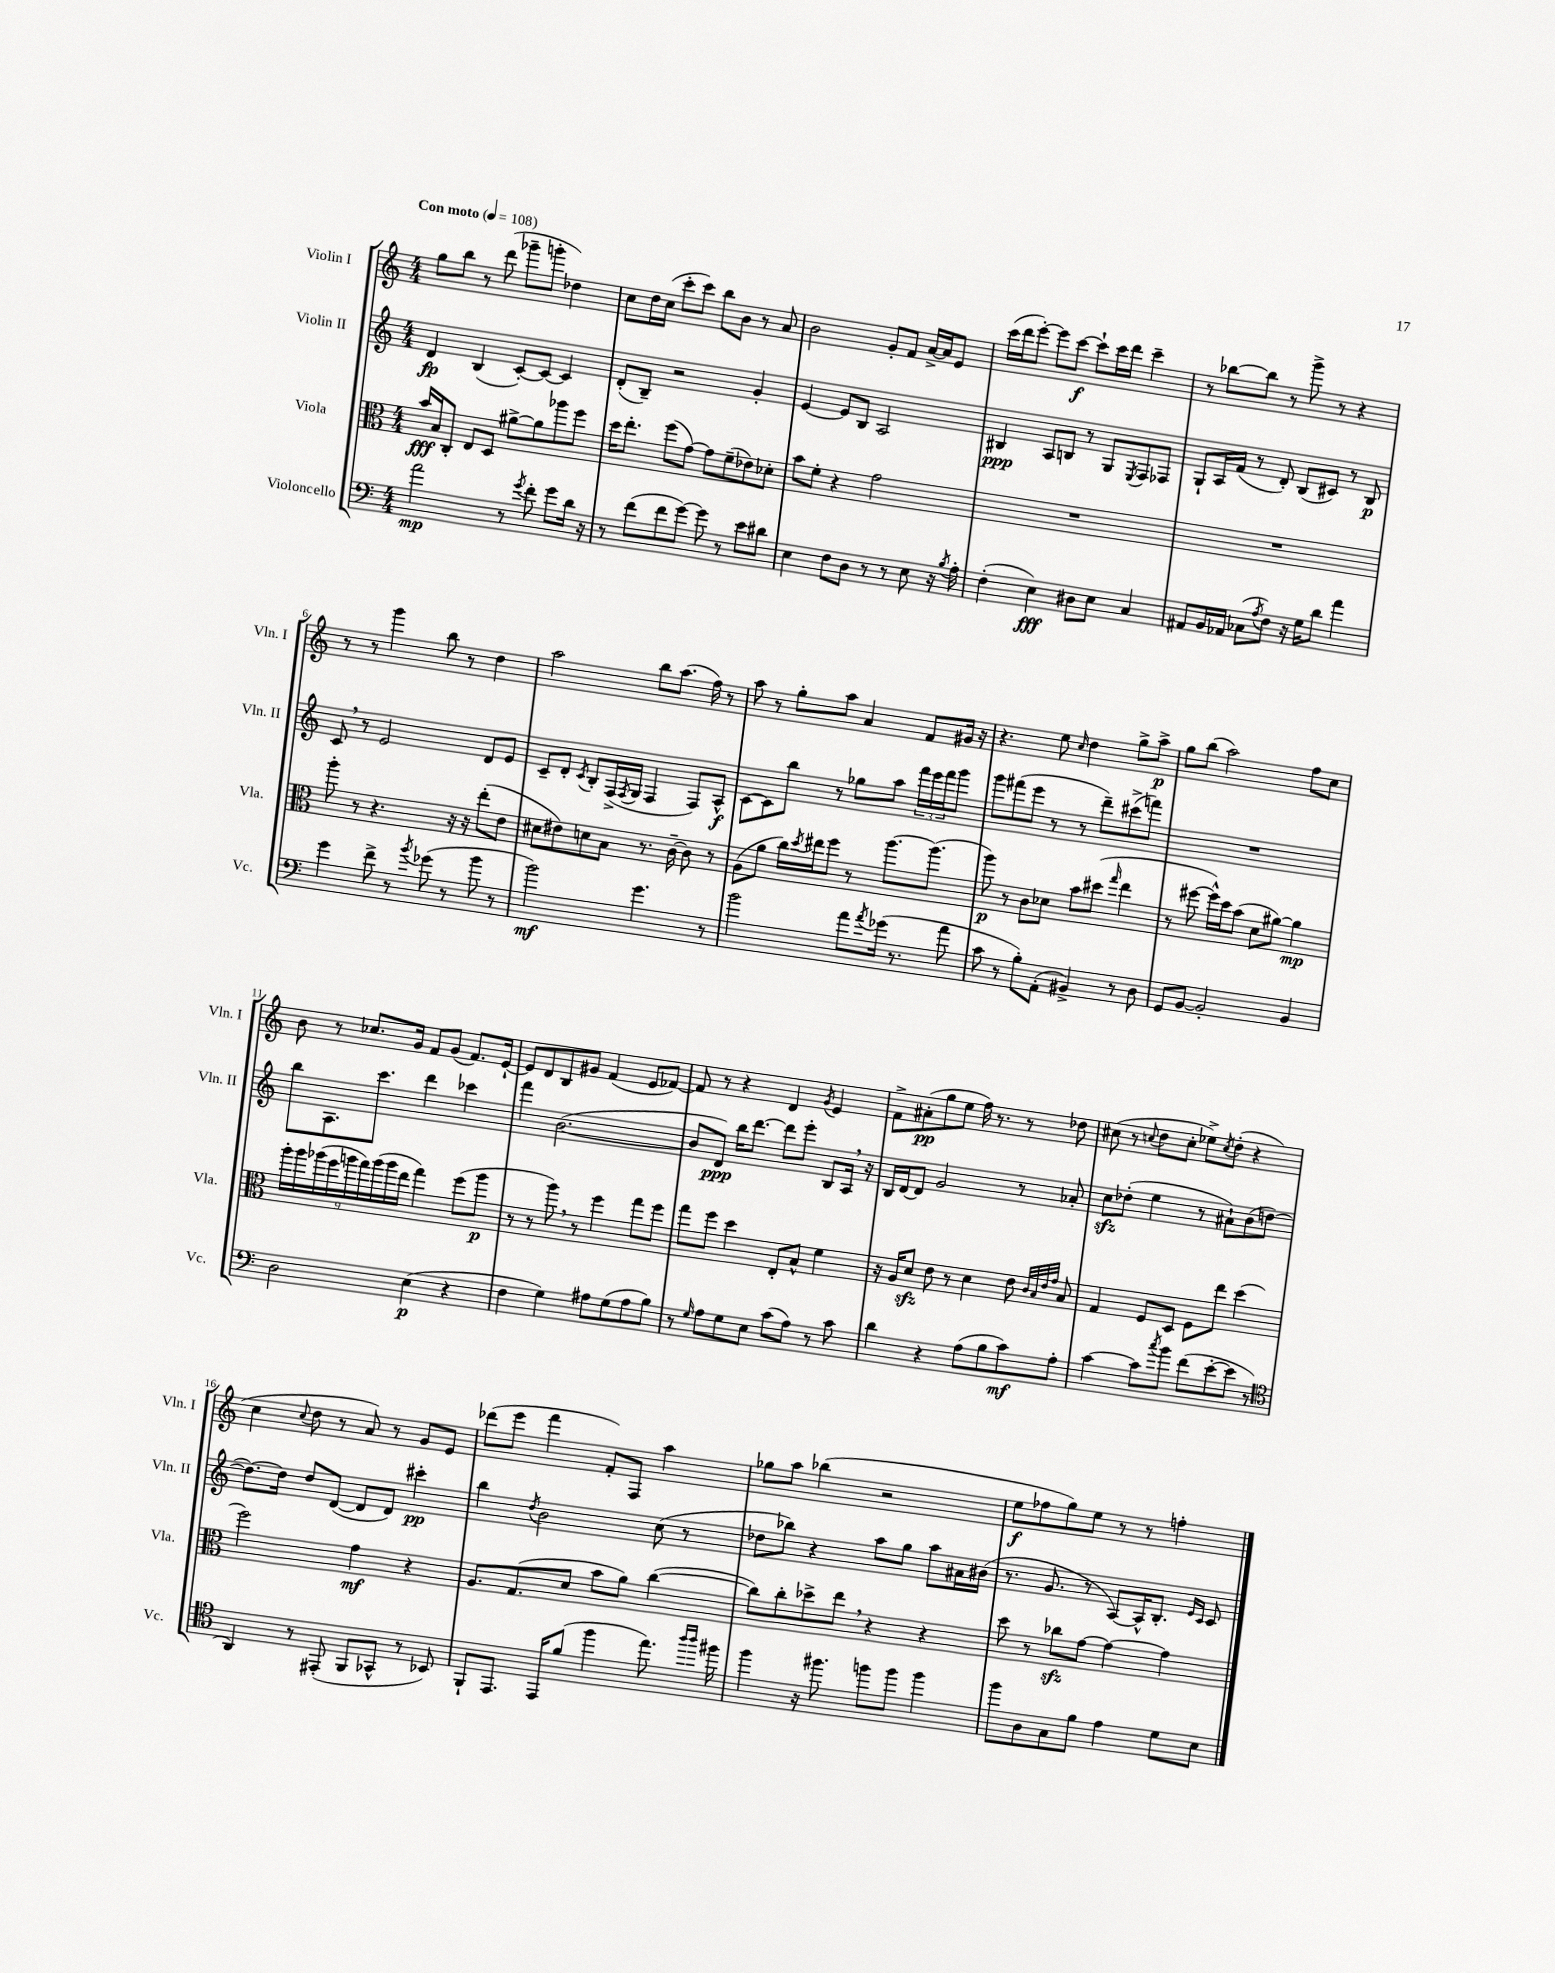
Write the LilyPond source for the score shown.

<<
\new StaffGroup <<
\new Staff = "s0" \with { instrumentName = "Violin I" shortInstrumentName = "Vln. I" } {
    \clef treble \key c \major \numericTimeSignature \time 4/4 \tempo "Con moto" 4 = 108
    g''8 b''8 r8 d'''8( ges'''8-- g'''8-. des''4) |
    c''8 d''16 c''16( c'''8-. c'''8) b''8 b'8 r8 a'8 |
    b'2 g'8-. f'8 a'16~-> a'16 e'8 |
    c'''16( d'''16 e'''8~-.) e'''8 c'''8~\f c'''8-! c'''16 d'''16 c'''4-- |
    r8 bes''8~ bes''8 r8 g'''8-> r8 r4 |
    r8 r8 g'''4 b''8 r8 d''4 |
    a''2 b''8 a''8.( f''16) r8 |
    a''8 r8 g''8-. a''8 a'4 f'8 gis'16 r16 |
    r4. e''8 \grace { c''16 } d''4 g''8-> a''8->\p |
    g''8 b''8( a''2) f''8 c''8 |
    b'8 r8 ces''8. g'16 f'8 g'8( f'8.) e'16~-! |
    e'8 d'8 b8 gis'8 f'4( e'8 fes'8~) |
    fes'8 r8 r4 d'4 \acciaccatura { g'8 } e'4 |
    f'8-> ais'8-.\pp( g''8 e''8 f''16) r8. r8 des''8 |
    cis''8( r8 \appoggiatura { c''8 } d''8 c''8-. ees''8->) \acciaccatura { c''8 } d''8-.( r4 |
    c''4 \appoggiatura { c''8 } d''8 r8 a'8) r8 g'8 e'8 |
    des'''8( e'''8 f'''4 f'8-.) f8 a''4 |
    ges''8 a''8 bes''4( r2 |
    e''8\f fes''8 g''8) e''8 r8 r8 f''4-. \bar "|." |
}
\new Staff = "s1" \with { instrumentName = "Violin II" shortInstrumentName = "Vln. II" } {
    \clef treble \key c \major \numericTimeSignature \time 4/4
    d'4\fp b4( c'8~-.) c'8~ c'4 |
    d'8-.( b8--) r2 g'4-. |
    e'4~ e'8 b8 a2 |
    bis4\ppp a8 b8 r8 g8 \acciaccatura { e8 } f8 fes8 |
    g8-! a16 f'16( r8 d'8-.) b8( cis'8) r8 b8\p |
    c'8 \breathe r8 e'2 d'8 e'8 |
    c'8-- d'8-. \acciaccatura { c'8 } b8-. f16->( \acciaccatura { f8 } g16 f4 f8) a8-^\f |
    c'8~ c'8 b''8 r8 ges''8 a''8 \tuplet 3/2 { f'''16 e'''16 f'''16 } g'''8 |
    g'''8 fis'''8( e'''8 r8 r8 d'''8--) cis'''8->( f'''8) |
    R1 |
    b''8 a8. c'''8. d'''4 ces'''4 |
    f'''4 b'2.~( |
    b'8 d'8\ppp) b''16 d'''8.~ d'''8 e'''8-. b8 a16 \breathe r16 |
    b16 d'16~ d'8 g'2 r8 aes'8-. |
    c''8\sfz des''8-.( e''4 r8 ais'8-!) b'8( d''8~ |
    d''8.~) d''16 d''8 d'8~( d'8 d'8) cis'''4-.\pp |
    b''4 \acciaccatura { d''8 } b'2 c''8( r8 |
    des''8 bes''8) r4 a''8 g''8 a''8 ais'16 bis'16( |
    r8. g'8. r8 a8~) a16-^ b8.-. \grace { e'16 c'16 } c'8 \bar "|." |
}
\new Staff = "s2" \with { instrumentName = "Viola" shortInstrumentName = "Vla." } {
    \clef alto \key c \major \numericTimeSignature \time 4/4
    b'16\fff b16 c8-. e8 d8 ais'8~-> ais'8 aes''8 f''8 |
    d''16 e''8.-. f''8( g'8~) g'8 f'8--( ees'8) des'8-. |
    b'8 f'8-. r4 g'2 |
    R1 |
    R1 |
    a''8-. r8 r4. r16 r16 e''8-.( e'8 |
    dis'8 eis'8) d'8 b8 r8. c'16~-- c'8 r8 |
    a8( a'8 c''16) \acciaccatura { d''8 } eis''16 f''8 r8 a''8.~ a''8.( |
    a''8\p) r8 c'8 des'8 b'8 dis''8( \grace { g''16 } e''4 |
    r8 fis''8~ fis''16-^) d''16 b'8( d'8 ais'8~) ais'4\mp |
    \tuplet 9/8 { a''16-. a''16 aes''16( f''16 a''16 g''16) a''16( a''16 e''16 } g''4) f''8( a''8\p |
    r8 r8 a''8) \breathe r8 f''4 g''8 f''8 |
    g''8 f''8 d''4 e8-. b8-^ f'4 |
    r16 a16 d'8\sfz e'8 r8 d'4 e'8 \grace { c'32 b32 e'32 g'32 } b8 |
    g4 f8 d8 f8 e''8 d''4( |
    f''2) g'4\mf r4 |
    a8. g8.( d'8 b'8 a'8) c''4~( |
    c''8) c''8-. des''8-> e''8 \breathe r4 r4 |
    d''8 r8 ces''8\sfz g'8~ g'4~ g'4 \bar "|." |
}
\new Staff = "s3" \with { instrumentName = "Violoncello" shortInstrumentName = "Vc." } {
    \clef bass \key c \major \numericTimeSignature \time 4/4
    a'2\mp r8 \acciaccatura { g'8 } f'8-. g'8 d'16 r16 |
    r8 f'8( f'8 g'8~) g'8 r8 e'8 dis'8 |
    e4 f8 d8 r8 r8 e8 r16 \acciaccatura { b8 } a16-. |
    f4-.( e4\fff) dis8 e8 c4 |
    ais,8 b,16 aes,16 ces8( \acciaccatura { a8 } f8) r16 g16 d'8 a'4 |
    g'4 f'8-> r8 \acciaccatura { b'8 } ges'8( r8 b'8 r8 |
    b'2\mf) g'4. r8 |
    b'2 a'8 \acciaccatura { a'8 } ges'16( r8. a'8 |
    c'8 r8 b8-.) a,8-.( bis,4->) r8 d8 |
    g,8 b,8~ b,2-. b,4 |
    d2 e4\p( r4 |
    f4 g4) ais8 g8( ais8 b8) |
    r8 \grace { g16 } a8 g8 e8 c'8( a8) r8 c'8 |
    d'4 r4 a8( b8 c'8\mf) a8-. |
    c'4~ c'8 \acciaccatura { c''8 } b'8 f'8( e'8~-. e'8 r8 |
    \clef tenor a,4) r8 eis,8-.( f,8 ges,8-^ r8 bes,8) |
    f,8-! e,8. e,16 f'8( f''4 e''8.) \grace { a''16 a''16 } fis''16 |
    f''4 r16 fis''8. f''8 f''8 f''4 |
    f''8 a8 g8 f'8 e'4 d'8 b8 \bar "|." |
}
>>
>>
